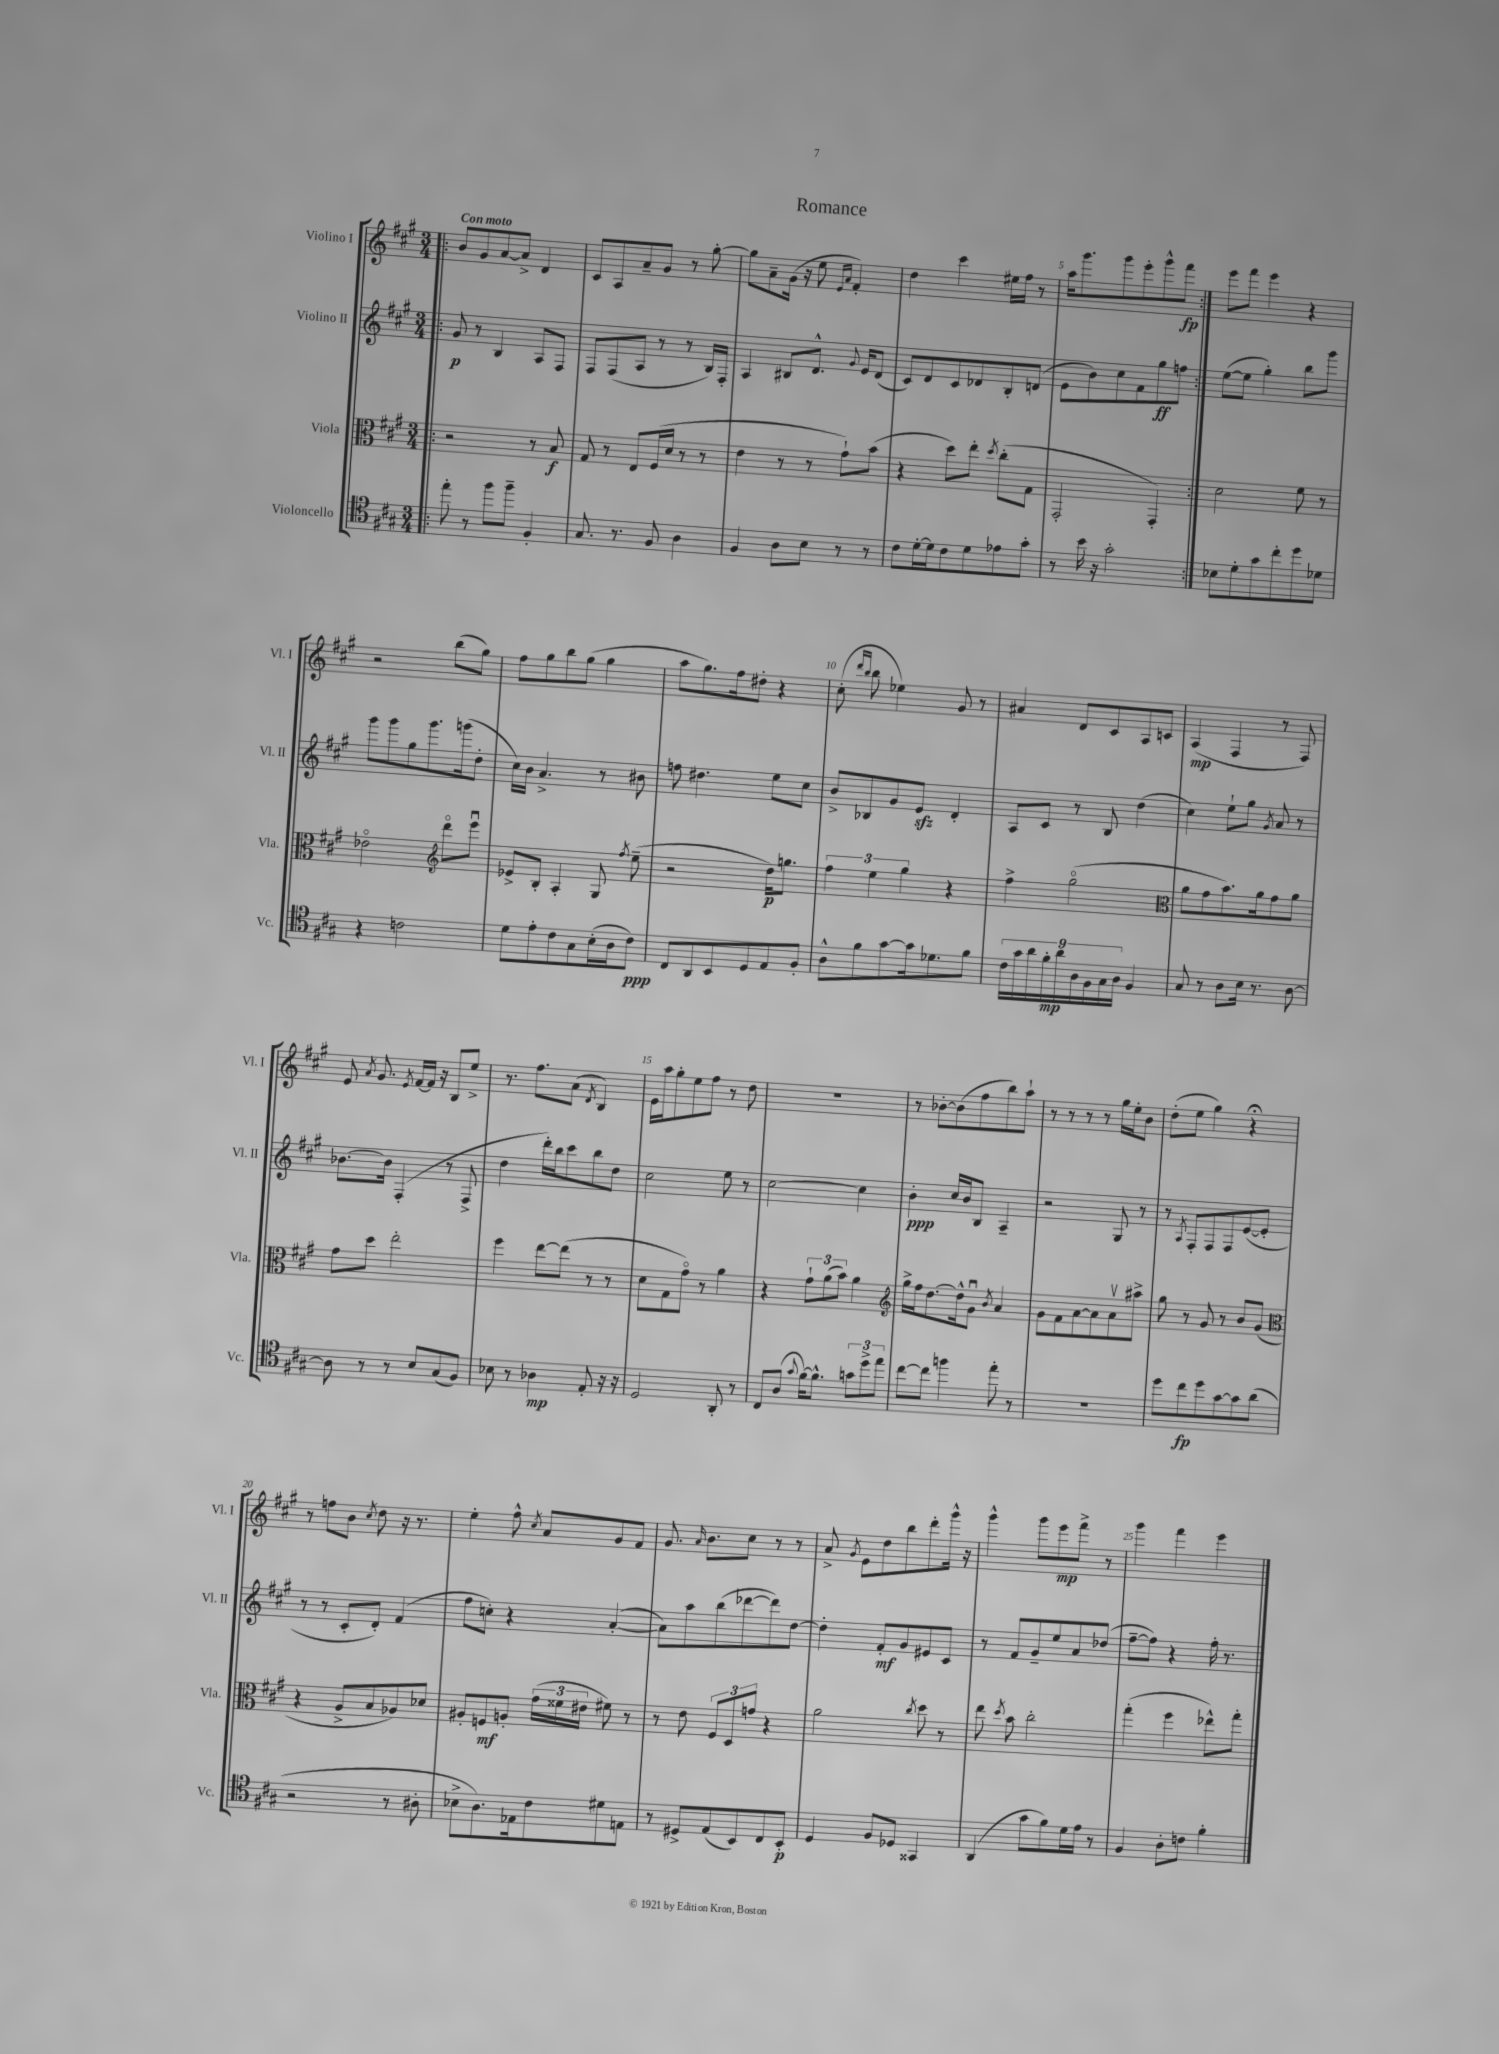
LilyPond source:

\header { title = "Romance" }
<<
\new StaffGroup <<
\new Staff = "s0" \with { instrumentName = "Violino I" shortInstrumentName = "Vl. I" } {
    \clef treble \key a \major \numericTimeSignature \time 3/4 \tempo "Con moto"
    \autoBeamOff \repeat volta 2 { \bar ".|:" b'8[ gis'8 a'8~ a'8]-> d'4 |
    cis'8[ a8 a'8-- gis'8] r8 gis''8~-. |
    gis''8[ a'8-- gis'16]( r16 e''8 \grace { e'16[ a'16] } fis'4-.) |
    d''4 cis'''4 eis''16[ fis''16] r8 |
    a''16[ gis'''8. gis'''8 e'''8-. gis'''8-^ fis'''8]\fp | }
    e'''8[ fis'''8] e'''4 r4 |
    r2 b''8[( gis''8]) |
    fis''8[ gis''8 b''8 gis''8]( gis''4 |
    a''8[ gis''8.) fis''16 dis''8]-. r4 |
    cis''8-.( \grace { d'''16[ b''16] } b''8 ees''4) gis'8 r8 |
    ais'4 d'8[ cis'8 a8 c'8] |
    a4\mp( fis4 r8 fis8) |
    e'8 \acciaccatura { a'8 } gis'8. \acciaccatura { e'8 } fis'16[~ fis'16] r16 b8[ e''8]-> |
    r8. fis''8.[ a'8]( \acciaccatura { d'8 } b4) |
    e'16[ a''16 gis''8-. e''8 fis''8] r8 d''8 |
    R2. |
    r8 bes'8[~-. bes'8( fis''8 b''8) a''8]-! |
    r8 r8 r8 r8 gis''16[ e''16-. b'8] |
    d''8[-.( e''8] gis''4) r4\fermata |
    r8 f''8[ b'8] \acciaccatura { cis''8 } d''8 r16 r8. |
    e''4-. fis''8-^ \acciaccatura { cis''8 } a'8[ gis'8 fis'8] |
    gis'8. \grace { a'16 } b'8.[ cis''8] r8 r8 |
    a'8-> \acciaccatura { gis'8 } e'8[ d''8 b''8 d'''8-. gis'''16]-^ r16 |
    gis'''4-^ gis'''8[ e'''8\mp fis'''8]-> r8 |
    gis'''4 fis'''4 e'''4 \bar "|." |
}
\new Staff = "s1" \with { instrumentName = "Violino II" shortInstrumentName = "Vl. II" } {
    \clef treble \key a \major \numericTimeSignature \time 3/4
    \autoBeamOff \repeat volta 2 { \bar ".|:" gis'8\p r8 b4 a8[ fis8] |
    fis8[ fis8( a8] r8 r8 b16[) fis16]-. |
    a4 bis8[ d'8.]-^ \appoggiatura { gis'8 } e'16[ d'8]( |
    cis'8[) d'8 cis'8 des'8 b8-. d'8]( |
    e'8[ b'8) cis''8 fis'8 gis''8\ff f''8] | }
    e''8[~( e''8] gis''4-.) b''8[ gis'''8] |
    gis'''8[ gis'''8 gis''8 gis'''8. g'''16( d''8]-. |
    cis''16[) b'16] a'4.-> r8 bis'8 |
    f''8 dis''4. e''8[ cis''8] |
    b'8[-> bes8 gis'8 e'8]\sfz d'4-. |
    a8[ cis'8] r8 b8 d''4( |
    cis''4) e''8[-! gis''8] \acciaccatura { gis'8 } a'8 r8 |
    bes'8.[~ bes'16] fis4-.( r8 fis8-> |
    d''4 d'''16[-.) b''16 cis'''8 b''8 d''8] |
    cis''2 e''8 r8 |
    cis''2~ cis''4 |
    b'4-.\ppp cis''16[ b'16 b8] a4-- |
    r2 gis8 r8 |
    r8 \acciaccatura { a8 } fis8[-. fis8 fis8 e'8~( e'8]-. |
    r8 r8 cis'8[-. d'8]-.) fis'4( |
    fis''8[ c''8]-.) r4 a'4~-.( |
    a'8[) a''8 b''8( des'''8~ des'''8) d''8]~ |
    d''4-. fis'8[-.\mf gis'8 eis'8 cis'8] |
    r8 fis'8[ gis'8-- e''8 a'8 des''8]( |
    fis''8[~-- fis''8]) r4 fis''16-. r8. \bar "|." |
}
\new Staff = "s2" \with { instrumentName = "Viola" shortInstrumentName = "Vla." } {
    \clef alto \key a \major \numericTimeSignature \time 3/4
    \autoBeamOff \repeat volta 2 { \bar ".|:" r2 r8 b8\f |
    gis8 r8 e8[ fis16( d'16] r8 r8 |
    e'4 r8 r8 gis'8[-!) b'8]( |
    r4 d''8[) e''8]-. \acciaccatura { d''8 } cis''8[-.( gis8] |
    gis,2-. gis,4-.) | }
    d'2 fis'8 r8 |
    ees'2\flageolet \clef treble d'''8[\flageolet e'''8]\downbow |
    ees'8[-> b8]-. a4-. gis8 \acciaccatura { fis''8 } e''8--( |
    r2 d''16[\p) g''8.] |
    \tuplet 3/2 { fis''4 e''4 gis''4 } r4 |
    fis''4-> gis''2\flageolet( |
    \clef alto a'8[ gis'8 b'8.) a'16 gis'8 a'8] |
    gis'8[ d''8] e''2-. |
    fis''4 e''8[~ e''8]( r8 r8 |
    d'8[ gis8 gis'8]\flageolet) r8 a'4 |
    r4 \tuplet 3/2 { gis'8[-! a'8( b'8]) } a'4 |
    \clef treble gis''16[-> fis''16 d''8.~ d''16-^ gis'8]\downbow \acciaccatura { b'8 } a'4 |
    gis'8[ fis'8 a'8~ a'8 a'8\upbow ais''8]-> |
    gis''8 r8 gis'8 r8 b'8[ gis'8]( |
    \clef alto r4 a8[-> b8 aes8) des'8] |
    ais8[-. f8\mf a8]-. \tuplet 3/2 { gis'16[( fisis'16 eis'16] } fis'8) r8 |
    r8 e'8 \tuplet 3/2 { fis8[ d8 g'8] } r4 |
    a'2 \acciaccatura { cis''8 } d''8 r8 |
    e''8 \acciaccatura { d''8 } b'8 cis''2-. |
    gis''4-.( fis''4 ees''8[-^) gis''8]-. \bar "|." |
}
\new Staff = "s3" \with { instrumentName = "Violoncello" shortInstrumentName = "Vc." } {
    \clef tenor \key a \major \numericTimeSignature \time 3/4
    \autoBeamOff \repeat volta 2 { \bar ".|:" e''8-. r8 fis''8[ fis''8]-- fis4-. |
    gis8. r8. fis8 a4 |
    fis4 a8[ b8] r8 r8 |
    cis'8[ d'16~-. d'16 cis'8 d'8 ees'8 gis'8]-. |
    r8 b'16 r16 gis'2-. | }
    bes8[ d'8-. gis'8 cis''8-. d''8 des'8] |
    r4 c'2 |
    d'8[ e'8-. cis'8 gis8 b16-.( a16 cis'8]\ppp) |
    cis8[ a,8 b,8 d8 e8 fis8]-. |
    a8[-^ fis'8 gis'8~ gis'16 des'8. fis'8] |
    \tuplet 9/8 { cis'16[ gis'16 a'16 fis'16-.\mp a'16 a16 fis16 gis16 a16] } fis4 |
    gis8 r8 a8[ b16] r8. a8~ |
    a8 r8 r8 b8[ gis8( fis8]) |
    bes8 r8 aes4\mp e8-. r16 r16 |
    d2 a,8-. r8 |
    cis8[ a8]( \appoggiatura { gis'8 } fis'16[~) fis'8.]-^ \tuplet 3/2 { g'8[ d''8-> e''8] } |
    cis''8[~ cis''8] f''4 e''8-. r8 |
    R2. |
    d''8[ cis''8\fp d''8 gis'8~ gis'8 a'8]( |
    r2 r8 ais8-. |
    bes8[-> a8.) ees16 cis'8 dis'8 e8] |
    r8 dis8[-> e8( b,8) cis8 b,8]-.\p |
    d4 fis8[ des8] gisis,4 |
    a,4( gis'8[ fis'8) d'16 e'16] r8 |
    fis4 a8[-. c'8] fis'4-. \bar "|." |
}
>>
>>
\layout { \context { \Score \override BarNumber.break-visibility = ##(#f #t #t) barNumberVisibility = #(every-nth-bar-number-visible 5) } }
